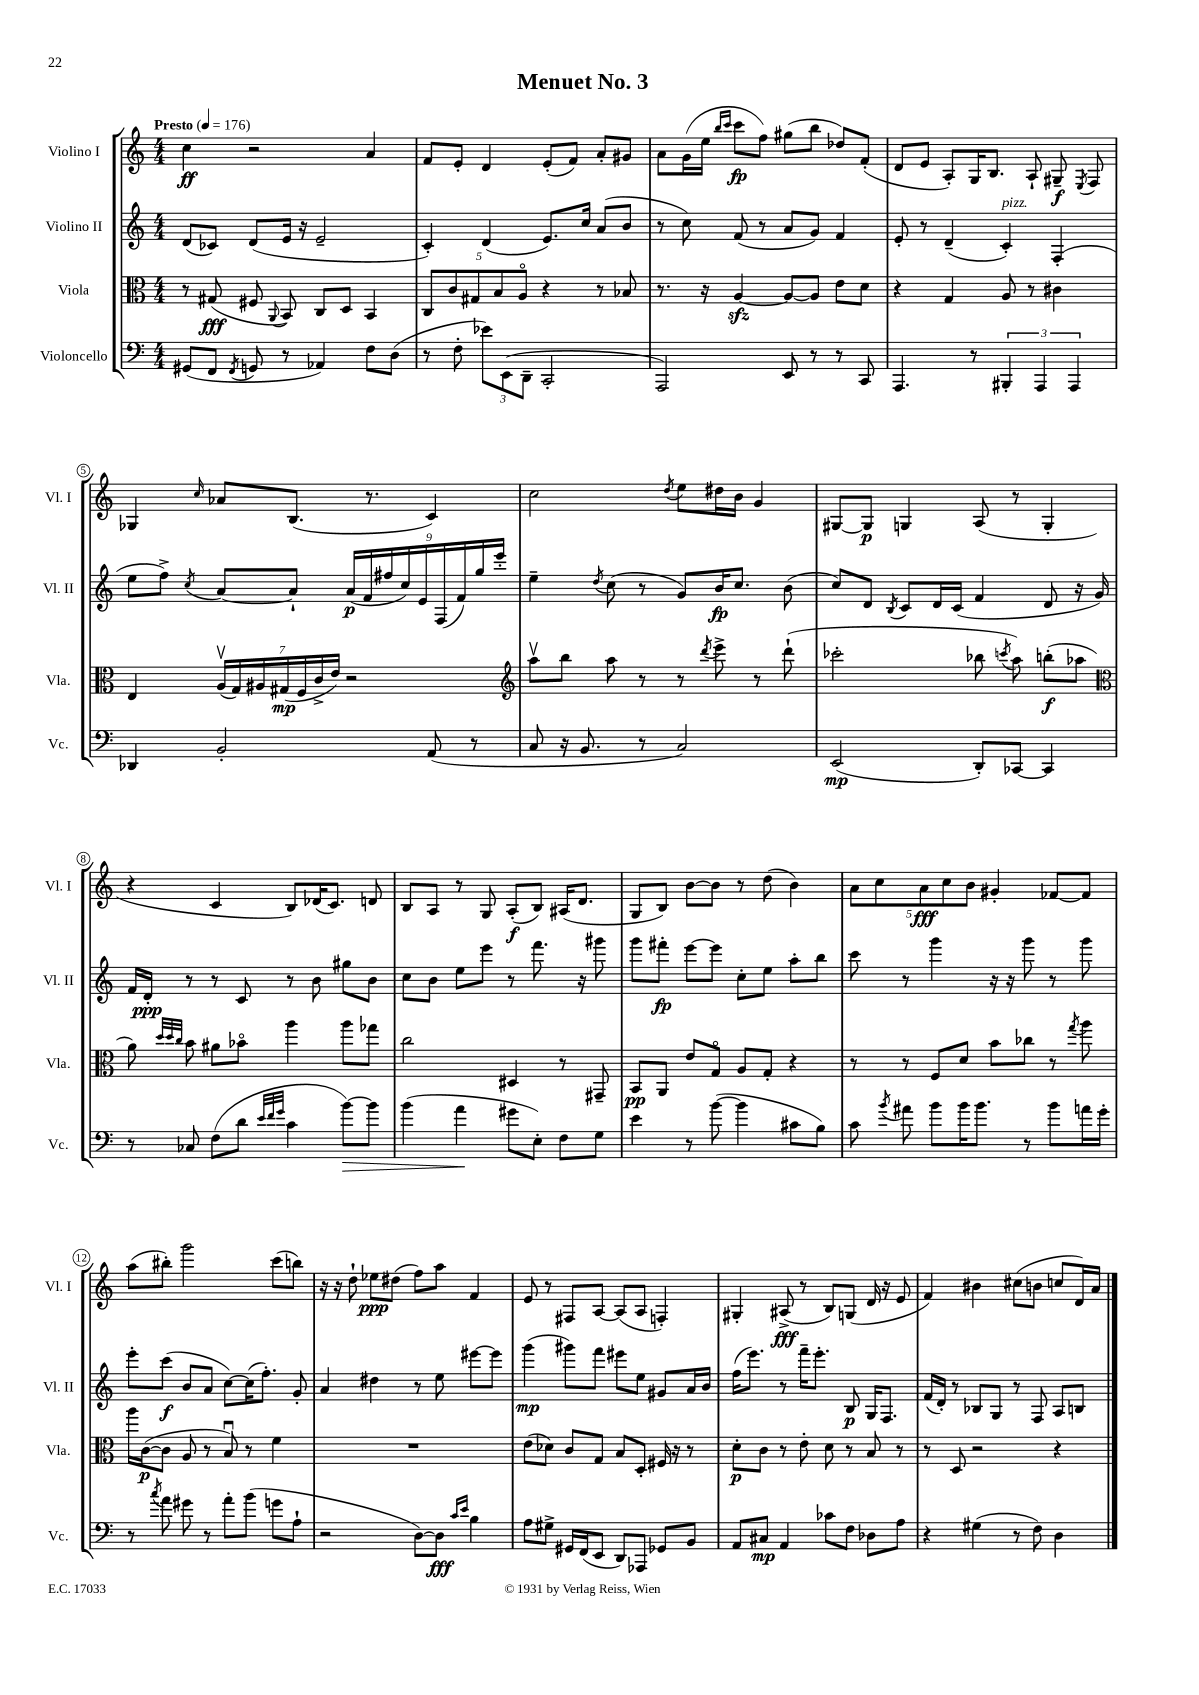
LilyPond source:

\header { title = "Menuet No. 3" }
<<
\new StaffGroup <<
\new Staff = "s0" \with { instrumentName = "Violino I" shortInstrumentName = "Vl. I" } {
    \clef treble \key c \major \numericTimeSignature \time 4/4 \tempo "Presto" 4 = 176
    \autoBeamOff c''4\ff r2 a'4 |
    f'8[ e'8]-. d'4 e'8[-.( f'8]) a'8[-. gis'8] |
    a'8[ g'16( e''16] \grace { b''16[ c'''16] } c'''8[\fp f''8]) gis''8[( b''8] des''8[) f'8]-.( |
    d'8[ e'8] a8[-.) g16 b8.] a8-! gis8--\f \acciaccatura { e8 } f8 |
    ges4 \grace { c''16 } aes'8[ b8.]( r8. c'4) |
    c''2 \acciaccatura { d''8 } e''8[ dis''16 b'16] g'4 |
    gis8[~ gis8]\p g4 a8( r8 g4-. |
    r4 c'4 b8[) des'16( c'8.]) d'8 |
    b8[ a8] r8 g8 a8[-.\f( b8]) ais16[( d'8.] |
    g8[ b8]) b'8[~ b'8] r8 d''8( b'4) |
    \tuplet 5/4 { a'8[ c''8 a'8\fff c''8 b'8] } gis'4-. fes'8[~ fes'8] |
    a''8[( bis''8]-.) g'''2 c'''8[( b''8]) |
    r16 r16 d''8-! ees''8[\ppp dis''8]( f''8[) a''8] f'4 |
    e'8 r8 fis8[ a8]~ a8[( a8] f4-.) |
    gis4-. ais8->\fff( r8 b8[) g8]( d'16 r16 e'8 |
    f'4) bis'4 cis''8[( b'8] c''8[ d'16) a'16] \bar "|." |
}
\new Staff = "s1" \with { instrumentName = "Violino II" shortInstrumentName = "Vl. II" } {
    \clef treble \key c \major \numericTimeSignature \time 4/4
    \autoBeamOff d'8[( ces'8]) d'8[( e'16] r16 e'2-- |
    c'4-.) d'4( e'8.[) c''16] a'8[( b'8] |
    r8 c''8) f'8( r8 a'8[ g'8]) f'4 |
    e'8-. r8 d'4--( c'4-.^\markup { \italic "pizz." }) f4-.( |
    e''8[ f''8]->) \acciaccatura { c''8 } a'8[~ a'8]-! \tuplet 9/8 { a'16[\p( f'16 fis''16 c''16) e'16 f16( f'16) g''16 e'''16]-. } |
    e''4-- \acciaccatura { d''8 } c''8( r8 g'8[) b'16\fp c''8.] b'8( |
    c''8[) d'8] \acciaccatura { b8 } c'8[ d'16 c'16]( f'4 d'8 r16 g'16) |
    f'16[ d'16]-.\ppp r8 r8 c'8 r8 b'8 gis''8[ b'8] |
    c''8[ b'8] e''8[ e'''8] r8 f'''8. r16 gis'''8 |
    g'''8[ fis'''8]-.\fp e'''8[~ e'''8] c''8[-. e''8] a''8[-. b''8] |
    c'''8 r8 g'''4 r16 r16 g'''8 r8 g'''8 |
    e'''8[-. c'''8]\f( b'8[ a'8] c''8[~) c''16( f''8.]-.) g'8-. |
    a'4 dis''4 r8 e''8 eis'''8[~ eis'''8] |
    g'''4\mp( gis'''8[) f'''8] eis'''8[ e''8] gis'8[ a'16 b'16] |
    f''16[( e'''8.]) r8 f'''16[-- e'''8.]-. b8\p g16[ f8.] |
    f'16[( d'16]-.) r8 bes8[ g8] r8 f8 a8[ b8] \bar "|." |
}
\new Staff = "s2" \with { instrumentName = "Viola" shortInstrumentName = "Vla." } {
    \clef alto \key c \major \numericTimeSignature \time 4/4
    \autoBeamOff r8 gis8\fff( fis8 \appoggiatura { a,8 } b,8) c8[ d8] b,4 |
    \tuplet 5/4 { c8[ c'8 gis8 b8 a8]\flageolet } r4 r8 bes8 |
    r8. r16 a4~\sfz a8[~ a8] e'8[ d'8] |
    r4 g4 a8 r8 cis'4 |
    e4 \tuplet 7/4 { a16[\upbow( g16) ais16 gis16\mp( f16 c'16-> e'16]) } r2 |
    \clef treble a''8[\upbow b''8] a''8 r8 r8 \acciaccatura { d'''8 } e'''8-> r8 d'''8-!( |
    ces'''2-. bes''8 \acciaccatura { c'''8 } a''8) b''8[-.\f( aes''8] |
    \clef alto a'8) \grace { d''32[ d''32 c''32] } b'8 ais'8[ bes'8]\flageolet a''4 a''8[ ges''8] |
    c''2 dis4 r8 gis,8-- |
    b,8[\pp a,8] e'8[ g8]\flageolet a8[ g8]-. r4 |
    r8 r8 f8[ d'8] b'8[ ces''8] r8 \acciaccatura { g''8 } a''8 |
    a''16[ c'16~\p( c'8] a8 r8 b8\downbow) r8 f'4 |
    R1 |
    e'8[( des'8]) c'8[ g8] b8[ d8]-. fis16 r16 r8 |
    d'8[-.\p c'8] r8 e'8-. d'8 r8 b8 r8 |
    r8 d8 r2 r4 \bar "|." |
}
\new Staff = "s3" \with { instrumentName = "Violoncello" shortInstrumentName = "Vc." } {
    \clef bass \key c \major \numericTimeSignature \time 4/4
    \autoBeamOff gis,8[( f,8] \acciaccatura { f,8 } g,8 r8 aes,4) f8[ d8]( |
    r8 f8-. \tuplet 3/2 { ees'8[) e,8( d,8]-- } c,2-. |
    a,,2) e,8 r8 r8 c,8 |
    a,,4. r8 \tuplet 3/2 { bis,,4-. a,,4 a,,4 } |
    des,4 b,2-. a,8( r8 |
    c8 r16 b,8. r8 c2) |
    e,2\mp( d,8[-.) ces,8]~ ces,4 |
    r8 ces8 f8[( d'8] \grace { e'32[ f'32 g'32] } c'4 b'8[~\>) b'8] |
    b'4( a'4\! gis'8[ e8]-.) f8[ g8] |
    e'4 r8 b'8~( b'4 cis'8[ b8]) |
    c'8 \acciaccatura { b'8 } ais'8 b'8[ b'16 b'8.] r8 b'8[ a'16 g'16]-. |
    r8 \acciaccatura { c''8 } a'8 gis'8 r8 a'8[-. b'8]( g'8[ a8]-! |
    r2 d8[~) d8]\fff \grace { c'16[ e'16] } b4 |
    a8[ gis8]-> gis,16[ f,16( e,8] d,8[) aes,,8] ges,8[ b,8] |
    a,8[ cis8]\mp a,4 ces'8[ f8] des8[ a8] |
    r4 gis4( r8 f8) d4 \bar "|." |
}
>>
>>
\layout { \context { \Score \override BarNumber.stencil = #(make-stencil-circler 0.1 0.3 ly:text-interface::print) } }
